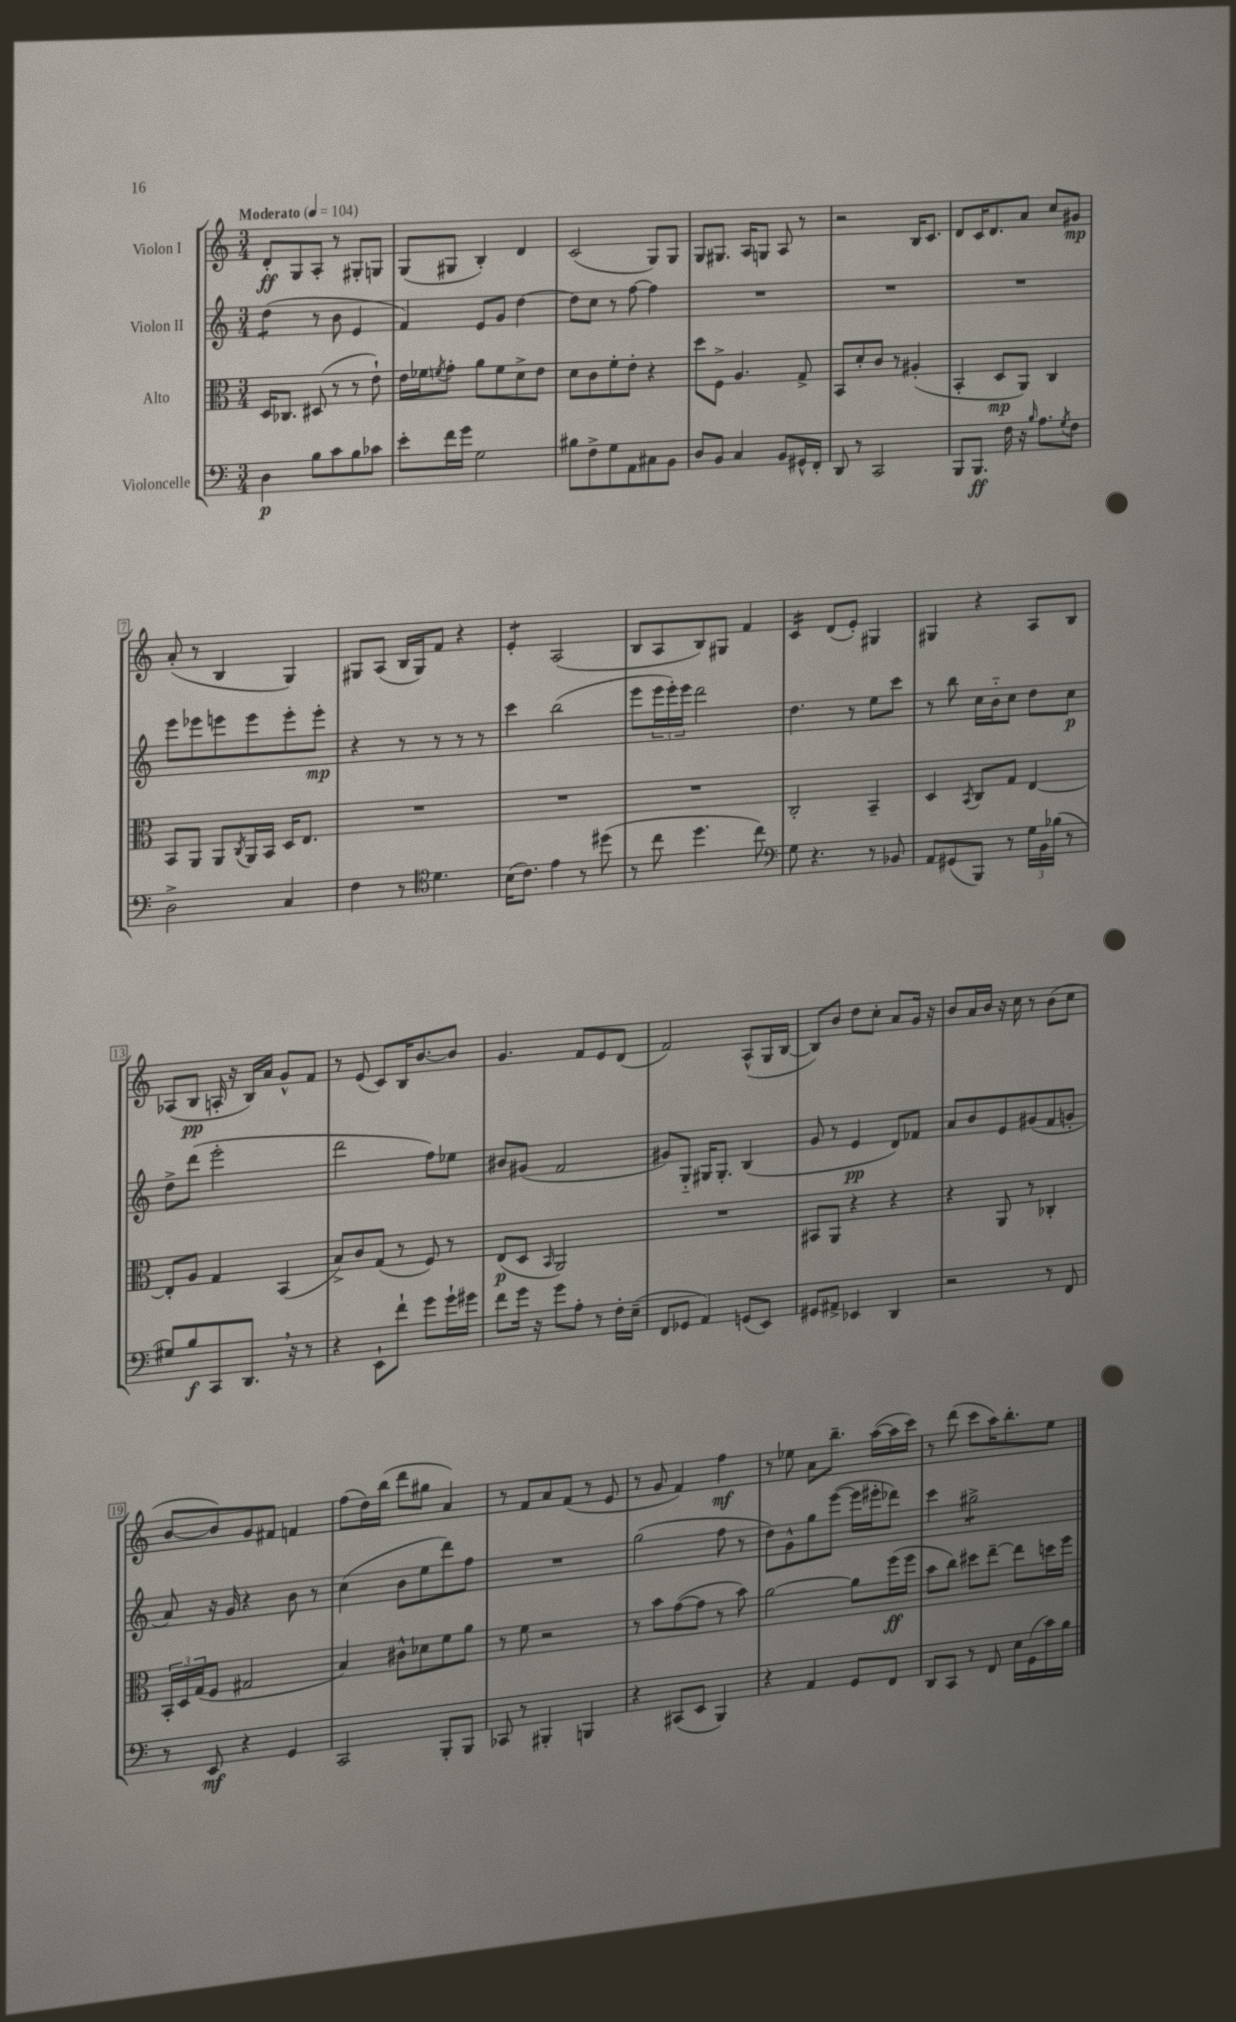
<<
\new StaffGroup <<
\new Staff = "s0" \with { instrumentName = "Violon I" } {
    \clef treble \key c \major \numericTimeSignature \time 3/4 \tempo "Moderato" 4 = 104
    d'8-.\ff g8 a8-. r8 gis8-. g8 |
    g8( gis8 b4-.) d'4 |
    c'2( g8) g8 |
    g8 gis8. a16 g8 a8 r8 |
    r2 b16 c'8. |
    d'8 c'16 d'8. a'8 c''8 gis'8\mp |
    a'8-.( r8 b4 g4) |
    gis8 a8( b16 gis16) f'8 r4 |
    e'4:8-. a2( |
    b8 a8 b8) gis8 f'4 |
    c'4:16 d'8( e'8-.) gis4 |
    gis4 r4 a8 b8 |
    aes8( b8\pp a16-. r16 b16) a'16 g'8-^ f'8 |
    r8 e'8( c'8) b16 b'8.~ b'8 |
    g'4. f'8 e'8 d'8( |
    f'2) a8-^( g16 b16~ |
    b8) b'8 d''8 c''8-. a'8 g'16 r16 |
    b'8 a'16 b'16 r16 c''16 r8 b'8( c''8 |
    b'8~ b'8) g'8 fis'8 f'4 |
    f''8( d''16) b''16( d'''8 gis''8 a'4) |
    r8 f'8 a'8 f'8( r8 e'8 |
    r8 g'8 f'4) f''4\mf |
    r8 ees''8 a'8 b''8.-- a''16~( a''16 c'''16) |
    r8 d'''8( c'''8 a''16) b''8.-. e''8 \bar "|." |
}
\new Staff = "s1" \with { instrumentName = "Violon II" } {
    \clef treble \key c \major \numericTimeSignature \time 3/4
    d''4:8( r8 b'8 e'4 |
    f'4) e'8 g'8 d''4~ |
    d''8 c''8 r8 f''8~ f''4 |
    R2. |
    R2. |
    R2. |
    e'''8 ees'''8 e'''8 e'''8 e'''8-. e'''8-.\mp |
    r4 r8 r8 r8 r8 |
    c'''4 b''2( |
    e'''8 \tuplet 3/2 { e'''16 e'''16-.) e'''16 } d'''2 |
    d''4. r8 e''8 c'''8 |
    r8 b''8 c''16 b'16-_ c''8 d''8 c''8\p |
    d''8-> d'''8( e'''2-. |
    d'''2 f''8) ees''8 |
    bis'8 gis'8( f'2 |
    gis'8) g8-_ gis16 gis8.-. b4( |
    g'8 r8 e'4\pp d'8) fes'8 |
    a'8 b'8 e'8 gis'8( f'8 g'8-. |
    a'8) r16 g'16 r4 b'8 r8 |
    c''4( b'8 e''8 d'''8) f''8 |
    R2. |
    g''2( f''8 r8 |
    d''8) g'8-^ g''8 e'''8~( e'''16 eis'''16-. des'''8) |
    c'''4 gis''2:8-> \bar "|." |
}
\new Staff = "s2" \with { instrumentName = "Alto" } {
    \clef alto \key c \major \numericTimeSignature \time 3/4
    d16 ces8. dis8( r8 r8 e'8-!) |
    e'16 fes'16 \acciaccatura { f'8 } g'8-. a'8 f'8 d'8-> e'8 |
    d'8 c'8 f'8-. e'8-. r4 |
    d''8 f8-> a4. g8-> |
    b,8 d'8-. c'8 r8 ais4-.( |
    b,4-. d8\mp a,8) c4 |
    b,8 a,8 a,8 \acciaccatura { c8 } a,16 b,16 d16 e8. |
    R2. |
    R2. |
    R2. |
    c2-. b,4-- |
    d4 \acciaccatura { b,8 } c8 g8 e4~ |
    e8-. a8 g4 b,4( |
    b8->) c'8 g8( r8 f8) r8 |
    e8\p( d8 \grace { b,16 } a,2) |
    R2. |
    bis,8 a,8 r4 r4 |
    r4 a,8 r8 ces4-. |
    \tuplet 3/2 { b,16-. d16 g16( } f8 gis2 |
    b4) cis'8-^ des'8 f'8 a'8 |
    r8 f'8 r2 |
    r8 b'8 g'8~( g'8 r8 b'8) |
    a'2~ a'8 f''16\ff( f''16 |
    b'8 c''8) dis''8 e''8~-- e''8 d''16 f''16 \bar "|." |
}
\new Staff = "s3" \with { instrumentName = "Violoncelle" } {
    \clef bass \key c \major \numericTimeSignature \time 3/4
    d4\p b8 c'8 b8 ces'8 |
    e'8-. f'16 g'16 g2 |
    bis8 f8-> g8 a,8 cis8 b,8 |
    d8 b,8 c4 b,8 gis,16-^ f,16-. |
    d,8 r8 c,2 |
    b,,8 b,,8.\ff f16 r16 \grace { b16 } a8. \acciaccatura { g8 } f8 |
    d2-> c4 |
    f4 r8 \clef tenor d'4. |
    b16( c'8.) e'4 r8 dis''8( |
    r8 c''8 d''4. c''8) |
    \clef bass g8 r4. r8 bes,8 |
    a,8 gis,8( b,,8) r8 \tuplet 3/2 { g16 b,16 bes16( } r8 |
    gis8) b8\f c,8 d,8. \breathe r16 r8 |
    r4 e,8-! f'8-! g'8 g'16-! gis'16 |
    f'8 g'16 r16 g'8 a8-. r8 f16-. e16--( |
    f,8 ges,8 a,4) g,8( e,8) |
    gis,8 ais,8-> ees,4 d,4 |
    r2 r8 f,8 |
    r8 e,8\mf r4 g,4 |
    c,2 b,,8-. b,,8 |
    ces,8 r8 bis,,4-. b,,4 |
    r4 cis,8( e,8 b,,4) |
    r4 a,4 g,8 f,8 |
    d,8 c,8 r8 f,8 e16 g,16( c'16) b16 \bar "|." |
}
>>
>>
\layout { \context { \Score \override BarNumber.stencil = #(make-stencil-boxer 0.1 0.3 ly:text-interface::print) } }
